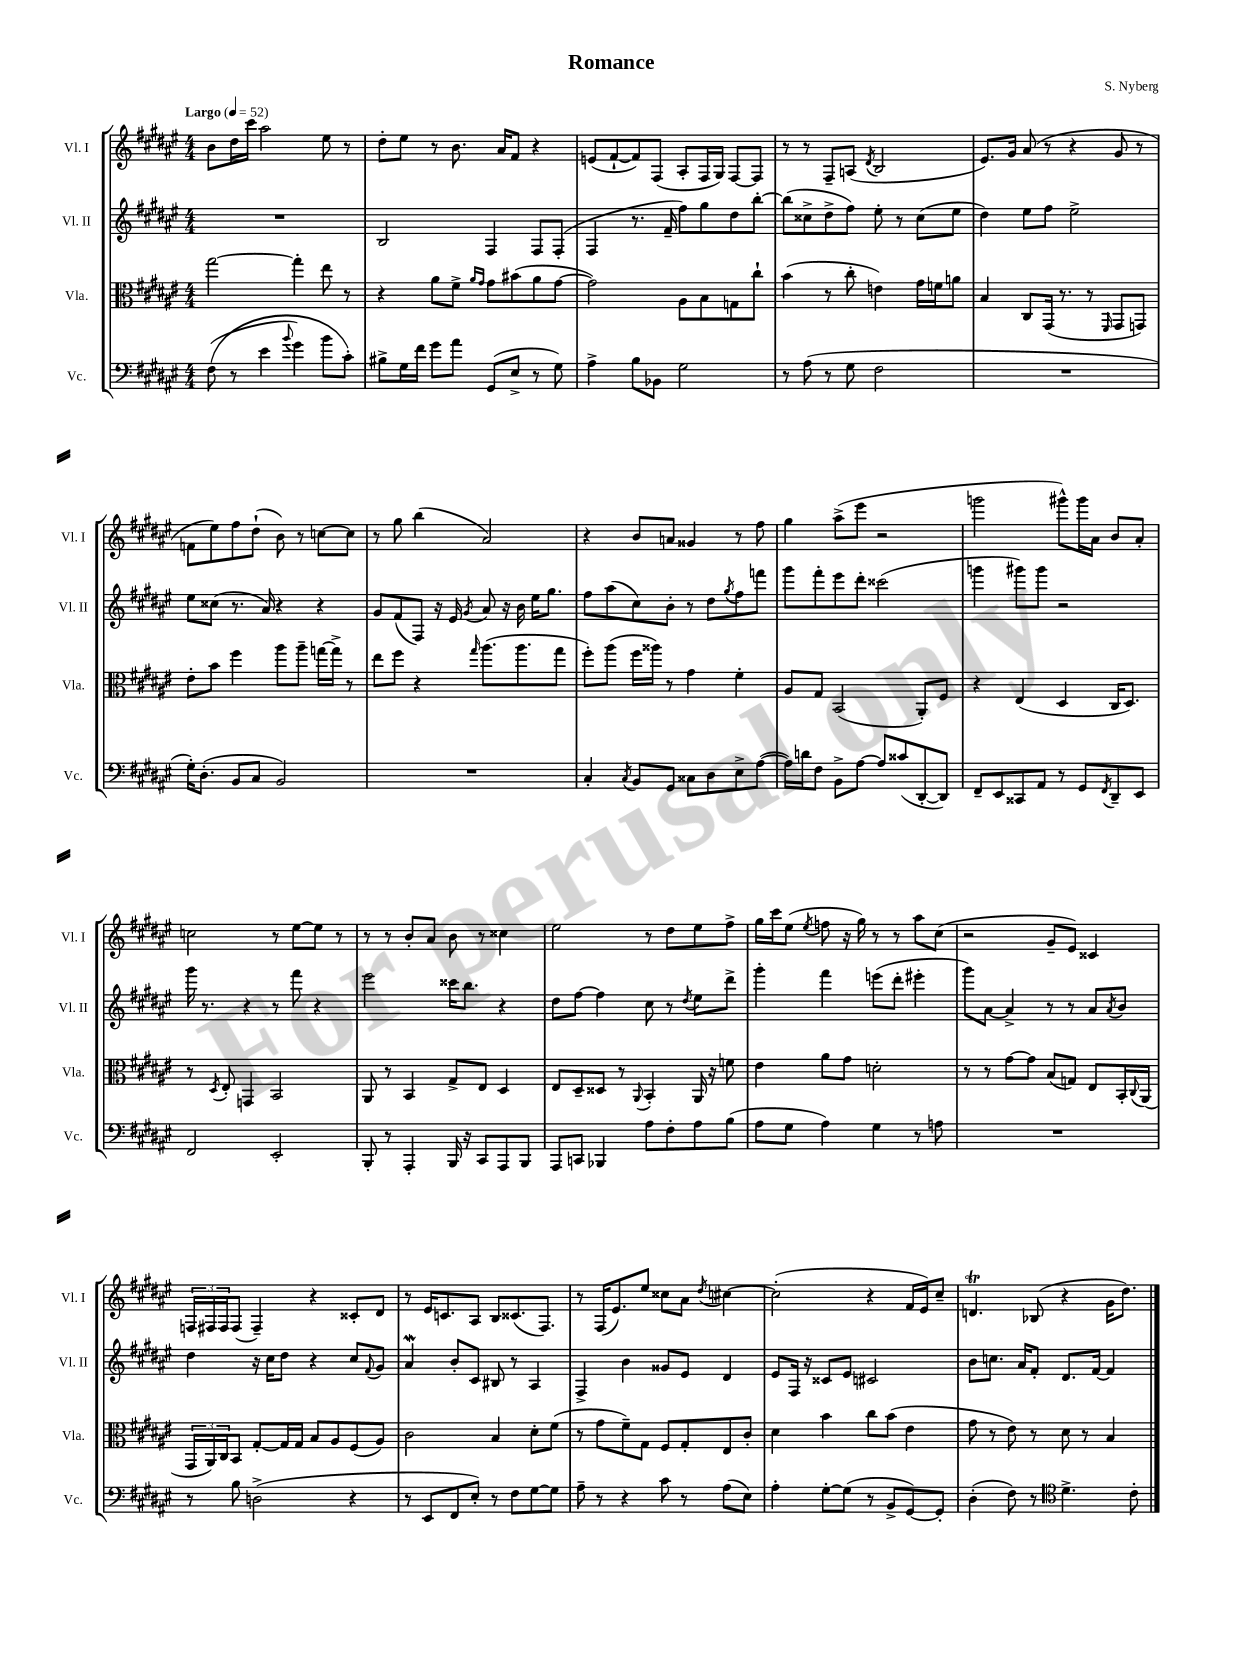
\header { title = "Romance" composer = "S. Nyberg" }
<<
\new StaffGroup <<
\new Staff = "s0" \with { instrumentName = "Vl. I" shortInstrumentName = "Vl. I" } {
    \clef treble \key fis \major \numericTimeSignature \time 4/4 \tempo "Largo" 4 = 52
    b'8 dis''16 cis'''16 ais''2 eis''8 r8 |
    dis''8-. eis''8 r8 b'8. ais'16 fis'8 r4 |
    e'8( fis'8~-! fis'8) fis8( ais8-. fis16 gis16) fis8~ fis8 |
    r8 r8 fis8-- a8( \acciaccatura { dis'8 } b2 |
    eis'8.) gis'16 ais'8( r8 r4 gis'8 r8 |
    f'8 eis''8) fis''8 dis''8-!( b'8) r8 c''8~ c''8 |
    r8 gis''8 b''4( ais'2) |
    r4 b'8 a'8 gisis'4 r8 fis''8 |
    gis''4 ais''8->( eis'''8 r2 |
    g'''2 gis'''8-^) gis'''16 ais'16 b'8 ais'8-. |
    c''2 r8 eis''8~ eis''8 r8 |
    r8 r8 b'8-. ais'8 b'8 r8 cisis''4 |
    eis''2 r8 dis''8 eis''8 fis''8-> |
    gis''16 cis'''16 eis''8( \acciaccatura { eis''8 } f''8 r16 gis''16) r8 r8 ais''8 cis''8( |
    r2 gis'8-- eis'8) cisis'4 |
    \tuplet 3/2 { f16 fis16 fis16 } fis8( fis4--) r4 cisis'8-. dis'8 |
    r8 eis'16 c'8. ais8 b8 cisis'8.( fis8.) |
    r8 fis16( eis'8.) eis''8 cisis''8 ais'8 \acciaccatura { dis''8 } cis''4~ |
    cis''2-.( r4 fis'16 eis'16) cis''8-- |
    d'4.\trill bes8( r4 gis'16 dis''8.) \bar "|." |
}
\new Staff = "s1" \with { instrumentName = "Vl. II" shortInstrumentName = "Vl. II" } {
    \clef treble \key fis \major \numericTimeSignature \time 4/4
    R1 |
    b2 fis4 fis8 fis8-.( |
    fis4 r8. fis'16-- fis''8) gis''8 dis''8 b''8~-. |
    b''8( cisis''8-> dis''8-> fis''8) eis''8-. r8 cisis''8( eis''8 |
    dis''4) eis''8 fis''8 eis''2-> |
    eis''8 cisis''8( r8. ais'16) r4 r4 |
    gis'8 fis'8( fis8) r16 eis'16 \acciaccatura { gis'8 } ais'8 r16 b'16 eis''16 gis''8. |
    fis''8 ais''8( cis''8) b'8-. r8 dis''8 \acciaccatura { gis''8 } fis''8 f'''8 |
    gis'''8 fis'''8-. eis'''8 dis'''8-. cisis'''2( |
    g'''4 gis'''8) gis'''8 r2 |
    gis'''16 r8. r4 r8 fis'''8 r4 |
    eis'''2 cisis'''16 b''8. r4 |
    dis''8 fis''8~ fis''4 cis''8 r8 \acciaccatura { dis''8 } eis''8 dis'''8-> |
    gis'''4-. fis'''4 e'''8( dis'''8-. eis'''4-. |
    gis'''8) ais'8~ ais'4-> r8 r8 ais'8 \acciaccatura { ais'8 } b'8 |
    dis''4 r16 cis''16 dis''8 r4 cis''8 \appoggiatura { fis'8 } gis'8 |
    ais'4\mordent b'8-. cis'8 bis8 r8 ais4 |
    fis4-> b'4 gisis'8 eis'8 dis'4 |
    eis'8 fis16 r16 cisis'8 eis'8 cis'2 |
    b'8 c''8. ais'16 fis'8-. dis'8. fis'16~ fis'4 \bar "|." |
}
\new Staff = "s2" \with { instrumentName = "Vla." shortInstrumentName = "Vla." } {
    \clef alto \key fis \major \numericTimeSignature \time 4/4
    gis''2~ gis''4-. eis''8 r8 |
    r4 ais'8 fis'8-> \grace { ais'16 gis'16 } gis'8 bis'8( ais'8 gis'8~ |
    gis'2) ais8 b8 g8 cis''8-! |
    b'4( r8 cis''8-. e'4) gis'16 f'16 a'8 |
    b4 cis8 gis,16( r8. r8 \grace { fis,16 } gis,8 g,8) |
    eis'8-. b'8 fis''4 ais''8 ais''8-- g''16~ g''16-> r8 |
    eis''8 fis''8 r4 \grace { gis''16 } ais''8.( ais''8. gis''8 |
    fis''8-.) ais''8( fis''16 aisis''16) r8 gis'4 fis'4-. |
    ais8 gis8 b,2( ais,8-.) fis8 |
    r4 eis4( dis4 cis16 dis8.) |
    r8 \acciaccatura { dis8 } eis8-. g,4 b,2 |
    ais,8 r8 b,4 gis8-> eis8 dis4 |
    eis8 dis8-- disis8 r8 \appoggiatura { ais,8 } b,4-. ais,16 r16 f'8 |
    eis'4 ais'8 gis'8 d'2-. |
    r8 r8 gis'8~ gis'8 b8( g8) eis8 b,16-. \appoggiatura { cis8 } ais,16( |
    \tuplet 3/2 { gis,16 ais,16) cis16 } b,8 gis8~-. gis16 gis16 b8 ais8 fis8( ais8) |
    cis'2 b4 dis'8-. fis'8( |
    r8 gis'8 fis'8--) gis8 fis8 gis8-. eis8 cis'8-. |
    dis'4 b'4 cis''8 b'8( eis'4 |
    gis'8 r8 eis'8) r8 dis'8 r8 b4 \bar "|." |
}
\new Staff = "s3" \with { instrumentName = "Vc." shortInstrumentName = "Vc." } {
    \clef bass \key fis \major \numericTimeSignature \time 4/4
    fis8(\( r8 eis'4 \appoggiatura { b'8 } gis'4) b'8 cis'8-.\) |
    bis8-> gis16 fis'16 gis'8 ais'8 gis,8( eis8-> r8 gis8) |
    ais4-> b8 bes,8 gis2 |
    r8 ais8( r8 gis8 fis2 |
    R1 |
    gis16-.) dis8.-.( b,8 cis8 b,2) |
    R1 |
    cis4-. \acciaccatura { cis8 } b,8 gis,8 cisis8 dis8 eis8-> ais8~( |
    ais16) d'16 fis8 b,8-> ais8~ ais8 cisis'8( dis,8~-. dis,8) |
    fis,8-- eis,8 cisis,8 ais,8 r8 gis,8 \acciaccatura { fis,8 } dis,8-- eis,8 |
    fis,2 eis,2-. |
    b,,8-. r8 ais,,4-. b,,16 r16 cis,8 ais,,8 b,,8 |
    ais,,8 c,8 bes,,4 ais8 fis8-. ais8 b8( |
    ais8 gis8 ais4) gis4 r8 a8 |
    R1 |
    r8 b8 d2->( r4 |
    r8 eis,8 fis,8 eis8-.) r8 fis8 gis8~ gis8 |
    ais8-- r8 r4 cis'8 r8 ais8( eis8) |
    ais4-. gis8~-. gis8( r8 b,8-> gis,8~) gis,8-. |
    dis4-.( fis8) r8 \clef tenor dis'4.-> cis'8-. \bar "|." |
}
>>
>>
\layout { \context { \Score \remove "Bar_number_engraver" } }
